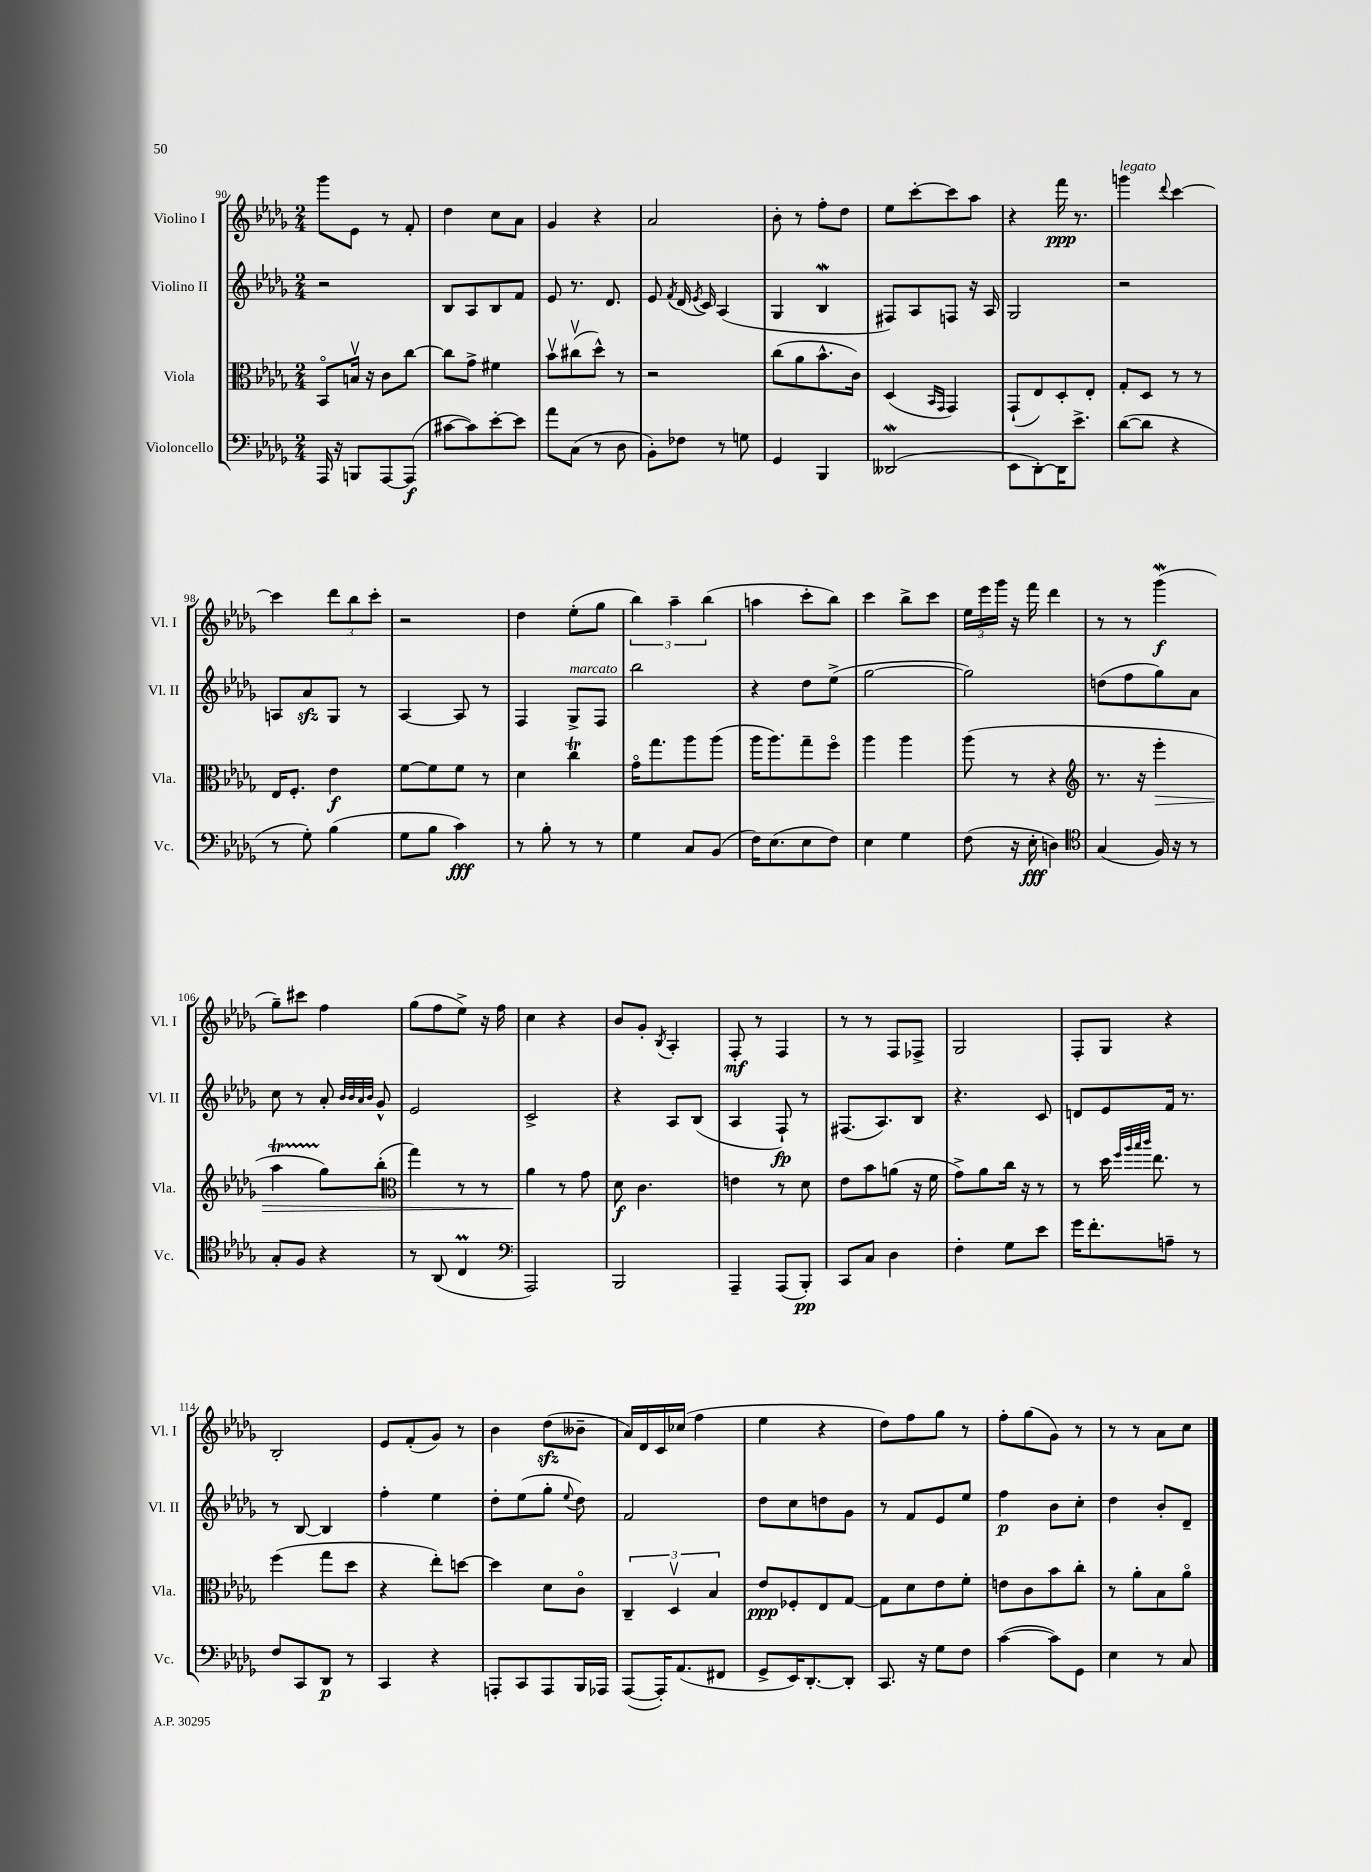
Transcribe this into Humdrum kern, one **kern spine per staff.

**kern	**kern	**kern	**kern
*staff4	*staff3	*staff2	*staff1
*clefF4	*clefC3	*clefG2	*clefG2
*k[b-e-a-d-g-]	*k[b-e-a-d-g-]	*k[b-e-a-d-g-]	*k[b-e-a-d-g-]
*M2/4	*M2/4	*M2/4	*M2/4
16AAA-	8BB-o	2r	8ggg-
16r	.	.	.
8BBB	16Bv	.	8e-
.	16r	.	.
[8AAA-	8c	.	8r
(8AAA-]	[8cc	.	8f'
=	=	=	=
[8c#	8cc]	8B-	4dd-
8c#])	8g-^	8A-	.
[8e-'	4f#	8B-	8cc
8e-]	.	8f	8a-
=	=	=	=
8a-	8b-v	8e-	4g-
(8C	(8cc#v	8.r	.
8r	8dd-^^)	.	4r
.	.	8.d-	.
8D-	8r	.	.
=	=	=	=
8BB-')	2r	8e-	2a-
.	.	8qf	.
8F-	.	(16d-	.
.	.	8qe-	.
.	.	16c)	.
8r	.	(4A-	.
8G	.	.	.
=	=	=	=
4GG-	(8cc	4G-	8b-'
.	8a-	.	8r
4BBB-	8.b-^^	4B-	8ff'
.	.	.	8dd-
.	16c)	.	.
=	=	=	=
(2DD--	(4D-	8F#)	8ee-
.	.	8A-	[8ccc'
.	16qqBB-	.	.
.	16qqGG-	.	.
.	4GG-)	8F	8ccc]
.	.	16r	8aa-
.	.	16A-	.
=	=	=	=
8EE-	(8GG-`	2G-	4r
[8DD-')	8E-)	.	.
16DD-]	8D-'	.	16fff
8.e-^	.	.	8.r
.	8E-'	.	.
=	=	=	=
([8d-	8G-'	2r	4ggg
8d-]	8D-	.	.
.	.	.	8qqddd-
4r	8r	.	[4ccc
.	8r	.	.
=	=	=	=
8r	16E-	8A	4ccc]
.	8.F'	.	.
8G-')	.	8a-	.
(4B-	4e-	8G-	12ddd-
.	.	.	12bb-
.	.	8r	.
.	.	.	12ccc'
=	=	=	=
8G-	[8f	[4A-	2r
8B-	8f]	.	.
4c)	8f	8A-]	.
.	8r	8r	.
=	=	=	=
8r	4d-	4F	4dd-
8B-'	.	.	.
8r	4cc	8G-^	(8ee-'
8r	.	8F	8gg-
=	=	=	=
4G-	16g-o	2bb-	6bb-)
.	8.gg-	.	.
.	.	.	6aa-~
8C	8aa-	.	.
.	.	.	(6bb-
(8BB-	(8aa-	.	.
=	=	=	=
16F)	16aa-	4r	4aa
(8.E-	8.aa-)	.	.
8E-	8gg-~	8dd-	8ccc'
8F)	8ffo	(8ee-^	8bb-)
=	=	=	=
4E-	4aa-	[2gg-	4ccc
4G-	4aa-	.	8bb-^
.	.	.	8ccc
=	=	=	=
(8F	(8aa-	2gg-])	24ee-
.	.	.	24eee-
.	.	.	24ggg-
16r	8r	.	16r
16E-'	.	.	16fff
4D)	4r	.	4ddd-
=	=	=	=
*clefC4	*clefG2	*	*
(4G-	8.r	(8dd	8r
.	.	8ff	8r
.	16r	.	.
16F)	4eee-'	8gg-)	(4ggg-
16r	.	.	.
8r	.	8a-	.
=	=	=	=
8G-'	4aa-	8cc	8gg-~)
8F	.	8r	8ccc#
4r	8gg-)	8a-'	4ff
.	.	32qqb-	.
.	.	32qqb-	.
.	.	32qqa-	.
.	.	32qqb-	.
.	(8bb-'	8g-^^	.
=	=	=	=
*	*clefC3	*	*
8r	4gg-)	2e-	(8gg-
(8AA-	.	.	8ff
4C	8r	.	8ee-^)
.	8r	.	16r
.	.	.	16ff
=	=	=	=
*clefF4	*	*	*
2AAA-)	4a-	2c^	4cc
.	8r	.	4r
.	8g-	.	.
=	=	=	=
2BBB-	8d-	4r	8b-
.	4.c	.	8g-'
.	.	.	8qB-
.	.	8A-	4A-'
.	.	(8B-	.
=	=	=	=
4AAA-~	4e	4A-	8F'
.	.	.	8r
(8AAA-	8r	8F`)	4F
8BBB-')	8d-	8r	.
=	=	=	=
8CC	8e-	(8.F#	8r
8C	8b-	.	8r
.	.	8.A-)	.
4D-	(8a	.	8F
.	16r	8B-	8F-^
.	16f	.	.
=	=	=	=
4F'	8g-^)	4.r	2G-
.	8a-	.	.
8G-	16cc	.	.
.	16r	.	.
8e-	8r	8c	.
=	=	=	=
16g-	8r	8d	8F'
8.f'	.	.	.
.	16dd-	8e-	8G-
.	32qqff	.	.
.	32qqaa-	.	.
.	32qqbb-	.	.
.	32qqccc	.	.
.	8.ee-	.	.
8A~	.	16f	4r
.	.	8.r	.
8r	8r	.	.
=	=	=	=
8F	(4ff	8r	2B-'
8CC	.	[8B-	.
8DD-	8gg-	4B-]	.
8r	8dd-	.	.
=	=	=	=
4CC	4r	4ff'	8e-
.	.	.	(8f'
4r	8ee-')	4ee-	8g-)
.	[8dd	.	8r
=	=	=	=
8AAA'	4dd]	8dd-'	4b-
8CC	.	(8ee-	.
8AAA	8d-	8gg-'	(8dd-
.	.	8qqee-	.
16BBB-	8co	8dd-)	8b--~
16AAA-	.	.	.
=	=	=	=
([8AAA-	6C~	2f	16a-)
.	.	.	16d-
16AAA-'])	.	.	16c
.	6D-v	.	.
(8.AA-	.	.	(16cc-
.	.	.	4ff
.	6B-	.	.
8FF#	.	.	.
=	=	=	=
8GG-^	8e-	8dd-	4ee-
16EE-)	8F-'	8cc	.
[8.DD-'	.	.	.
.	8E-	8dd	4r
8DD-']	[8G-	8g-	.
=	=	=	=
8.CC	8G-]	8r	8dd-)
.	8d-	8f	8ff
16r	.	.	.
8G-	8e-	8e-	8gg-
8F	8f'	8ee-	8r
=	=	=	=
([4c	8e	4ff	8ff'
.	8c	.	(8gg-
8c])	8b-	8b-	8g-)
8GG-	8cc'	8cc'	8r
=	=	=	=
4E-	8r	4dd-	8r
.	8a-'	.	8r
8r	8B-	8b-'	8a-
8C	8a-o	8d-~	8cc
==	==	==	==
*-	*-	*-	*-
